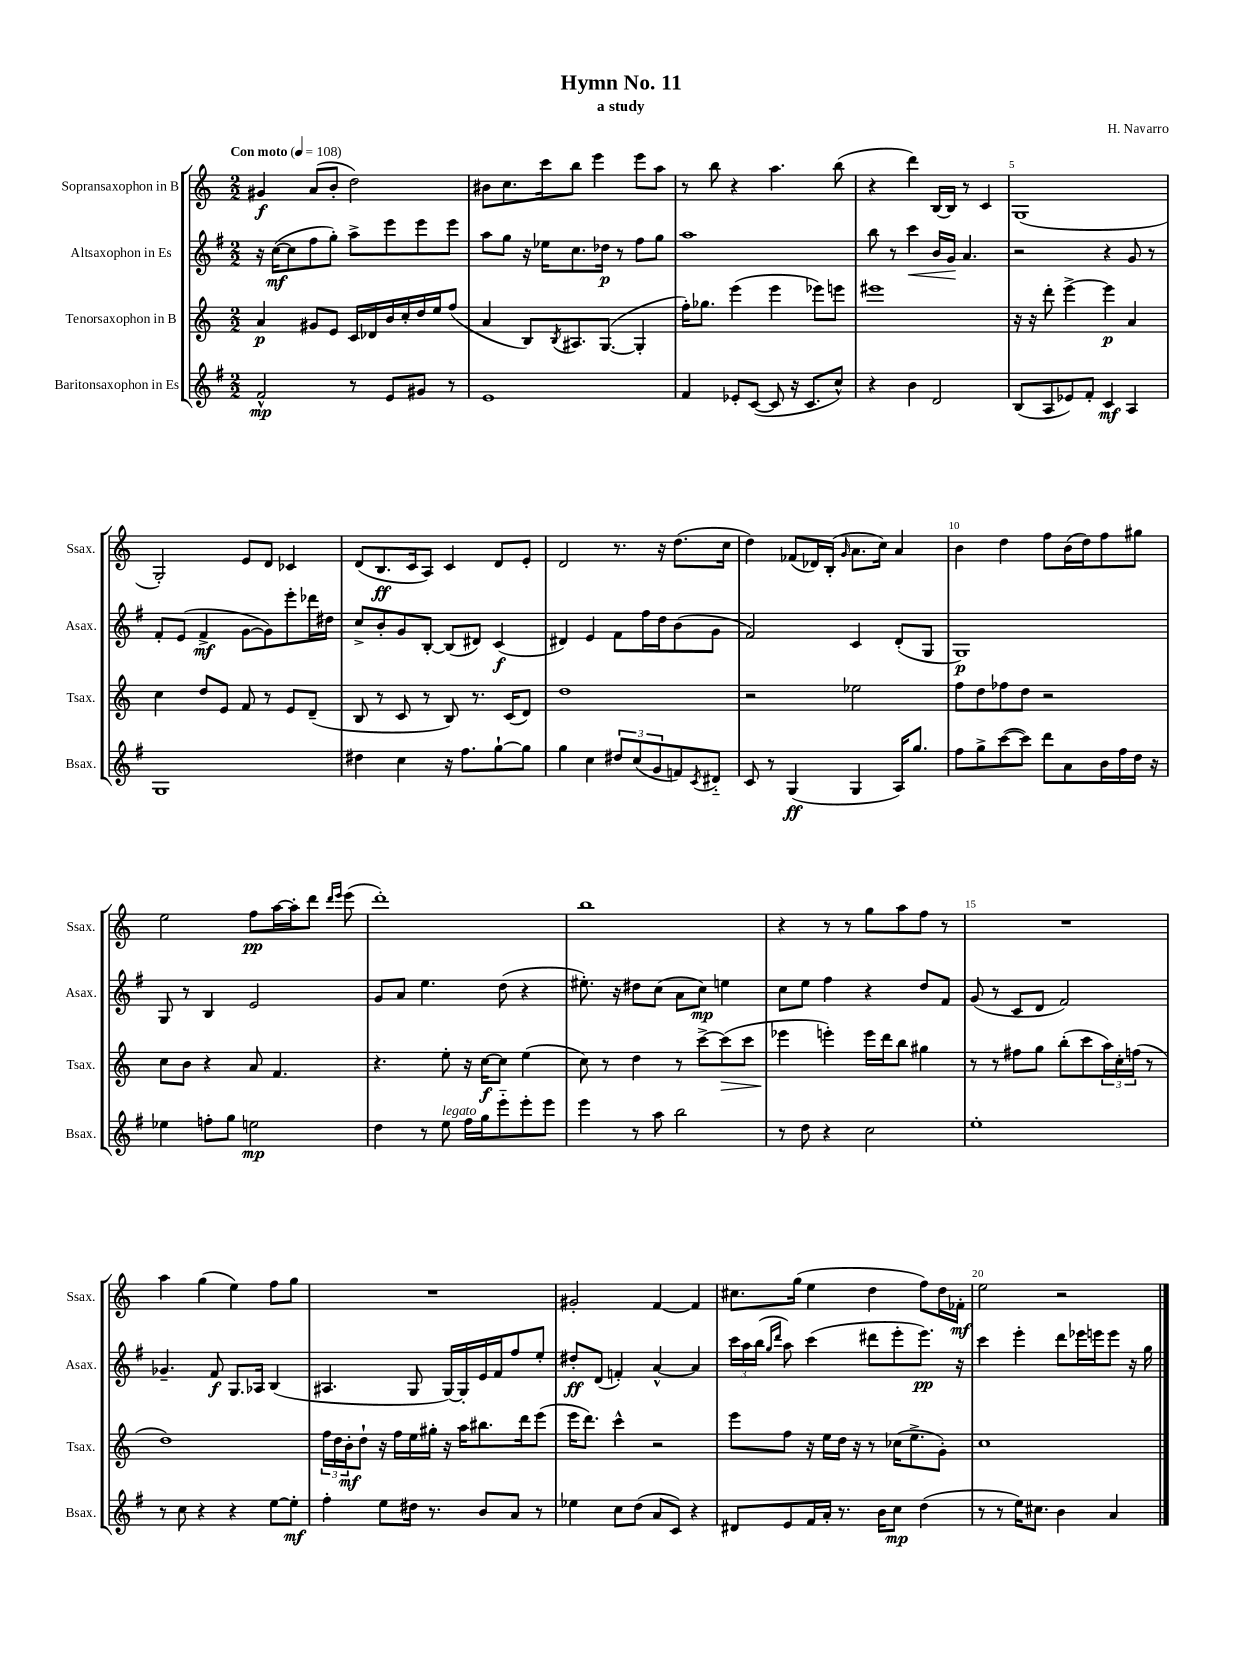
\header { title = "Hymn No. 11" composer = "H. Navarro" subtitle = "a study" }
<<
\new StaffGroup <<
\new Staff = "s0" \with { instrumentName = "Sopransaxophon in B" shortInstrumentName = "Ssax." } {
    \clef treble \key c \major \numericTimeSignature \time 2/2 \tempo "Con moto" 4 = 108
    gis'4\f a'8( b'8-. d''2) |
    bis'8 c''8. c'''16 b''8 e'''4 e'''8 a''8 |
    r8 b''8 r4 a''4. b''8( |
    r4 d'''4) b16~ b16 r8 c'4 |
    g1( |
    g2-.) e'8 d'8 ces'4 |
    d'8( b8.\ff c'16 a8) c'4 d'8 e'8-. |
    d'2 r8. r16 d''8.( c''16 |
    d''4) fes'8( des'16) b16-.( \grace { g'16 } a'8. c''16) a'4 |
    b'4 d''4 f''8 b'16( d''16) f''8 gis''8 |
    e''2 f''8\pp a''16~ a''16-. d'''8 \grace { d'''16 e'''16 } e'''8( |
    d'''1-.) |
    b''1 |
    r4 r8 r8 g''8 a''8 f''8 r8 |
    R1 |
    a''4 g''4( e''4) f''8 g''8 |
    R1 |
    gis'2-. f'4~ f'4 |
    cis''8. g''16( e''4 d''4 f''8) d''16 fes'16-.\mf |
    e''2 r2 \bar "|." |
}
\new Staff = "s1" \with { instrumentName = "Altsaxophon in Es" shortInstrumentName = "Asax." } {
    \clef treble \key g \major \numericTimeSignature \time 2/2
    r16 c''16~\mf( c''8 fis''8 g''8-.) a''8-> e'''8 e'''8 e'''8 |
    a''8 g''8 r16 ees''16 c''8. des''16\p r8 fis''8 g''8 |
    a''1 |
    b''8 r8 c'''4\< b'16 g'16\! a'4. |
    r2 r4 g'8 r8 |
    fis'8-. e'8( fis'4->\mf g'8~ g'8) e'''8-. des'''16 dis''16 |
    c''8-> b'8-. g'8 b8~-. b8( dis'8) c'4\f( |
    dis'4) e'4 fis'8 fis''16 d''16 b'8( g'8 |
    fis'2) c'4 d'8-.( g8 |
    g1\p) |
    g8 r8 b4 e'2 |
    g'8 a'8 e''4. d''8( r4 |
    eis''8.-.) r16 dis''8 c''8( a'8 c''8\mp) e''4 |
    c''8 e''8 fis''4 r4 d''8 fis'8 |
    g'8( r8 c'8 d'8 fis'2) |
    ges'4.-- fis'8\f g8. aes16 b4( |
    ais4. g8 g16~) g16-. e'16 fis'16 fis''8 e''8-. |
    dis''8-.\ff d'8( f'4-.) a'4~-^ a'4 |
    \tuplet 3/2 { c'''16 a''16 b''16( } \grace { g''16 d'''16 } a''8) c'''4( dis'''8 e'''8-. e'''8.\pp) r16 |
    c'''4 e'''4-. d'''8 ees'''16 e'''16 e'''8 r16 g''16 \bar "|." |
}
\new Staff = "s2" \with { instrumentName = "Tenorsaxophon in B" shortInstrumentName = "Tsax." } {
    \clef treble \key c \major \numericTimeSignature \time 2/2
    a'4\p gis'8 e'8 c'16 des'16 b'16 c''16-. d''16 e''16 f''8( |
    a'4 b8) \acciaccatura { b8 } ais8. g8.~( g4-. |
    f''16-.) ges''8. e'''4( e'''4 ees'''8) e'''8 |
    eis'''1 |
    r16 r16 d'''8-. e'''4~-> e'''4\p a'4 |
    c''4 d''8 e'8 f'8 r8 e'8 d'8--( |
    b8 r8 c'8 r8 b8) r8. c'16( d'8) |
    d''1 |
    r2 ees''2 |
    f''8 d''8 fes''8 d''8 r2 |
    c''8 b'8 r4 a'8 f'4. |
    r4. e''8-. r16 c''16~\f c''8 e''4( |
    c''8) r8 d''4 r8 c'''8~-> c'''8\>( c'''8 |
    ees'''4\! e'''4-.) e'''16 d'''16 b''8 gis''4 |
    r8 r8 fis''8 g''8 b''8-.( c'''8 \tuplet 3/2 { a''16) c''16-. f''16( } r8 |
    d''1) |
    \tuplet 3/2 { f''16 d''16 b'16-.\mf } d''8-! r16 f''16 e''16 gis''16-. r16 a''16 bis''8. d'''16 e'''8( |
    e'''16 d'''8.) c'''4-^ r2 |
    e'''8 f''8 r16 e''16 d''16 r16 r8 ces''16( e''8.-> g'8-.) |
    c''1 \bar "|." |
}
\new Staff = "s3" \with { instrumentName = "Baritonsaxophon in Es" shortInstrumentName = "Bsax." } {
    \clef treble \key g \major \numericTimeSignature \time 2/2
    fis'2-^\mp r8 e'8 gis'8 r8 |
    e'1 |
    fis'4 ees'8-. c'8~( c'8 r16 c'8. c''8-^) |
    r4 b'4 d'2 |
    b8( a8 ees'8) fis'8-. c'4\mf a4 |
    g1 |
    dis''4 c''4 r16 fis''8. g''8~-! g''8 |
    g''4 c''4 \tuplet 3/2 { dis''8 c''8( g'8 } f'8) \acciaccatura { c'8 } dis'8-_ |
    c'8 r8 g4\ff( g4 a16) g''8. |
    fis''8 g''8-> c'''8~( c'''8) d'''8 a'8 b'16 fis''16 d''16 r16 |
    ees''4 f''8-. g''8 e''2\mp |
    d''4 r8 e''8^\markup { \italic "legato" } fis''16 g''16 e'''8-_ e'''8-. e'''8 |
    e'''4 r8 a''8 b''2 |
    r8 d''8 r4 c''2 |
    e''1-. |
    r8 c''8 r4 r4 e''8~ e''8-.\mf |
    fis''4-. e''8 dis''16 r8. b'8 a'8 r8 |
    ees''4 c''8 d''8( a'8 c'8) r4 |
    dis'8 e'8 fis'16 a'16-. r8. b'16 c''8\mp d''4( |
    r8 r8 e''16) cis''8. b'4 a'4 \bar "|." |
}
>>
>>
\layout { \context { \Score \override BarNumber.break-visibility = ##(#f #t #t) barNumberVisibility = #(every-nth-bar-number-visible 5) } }
